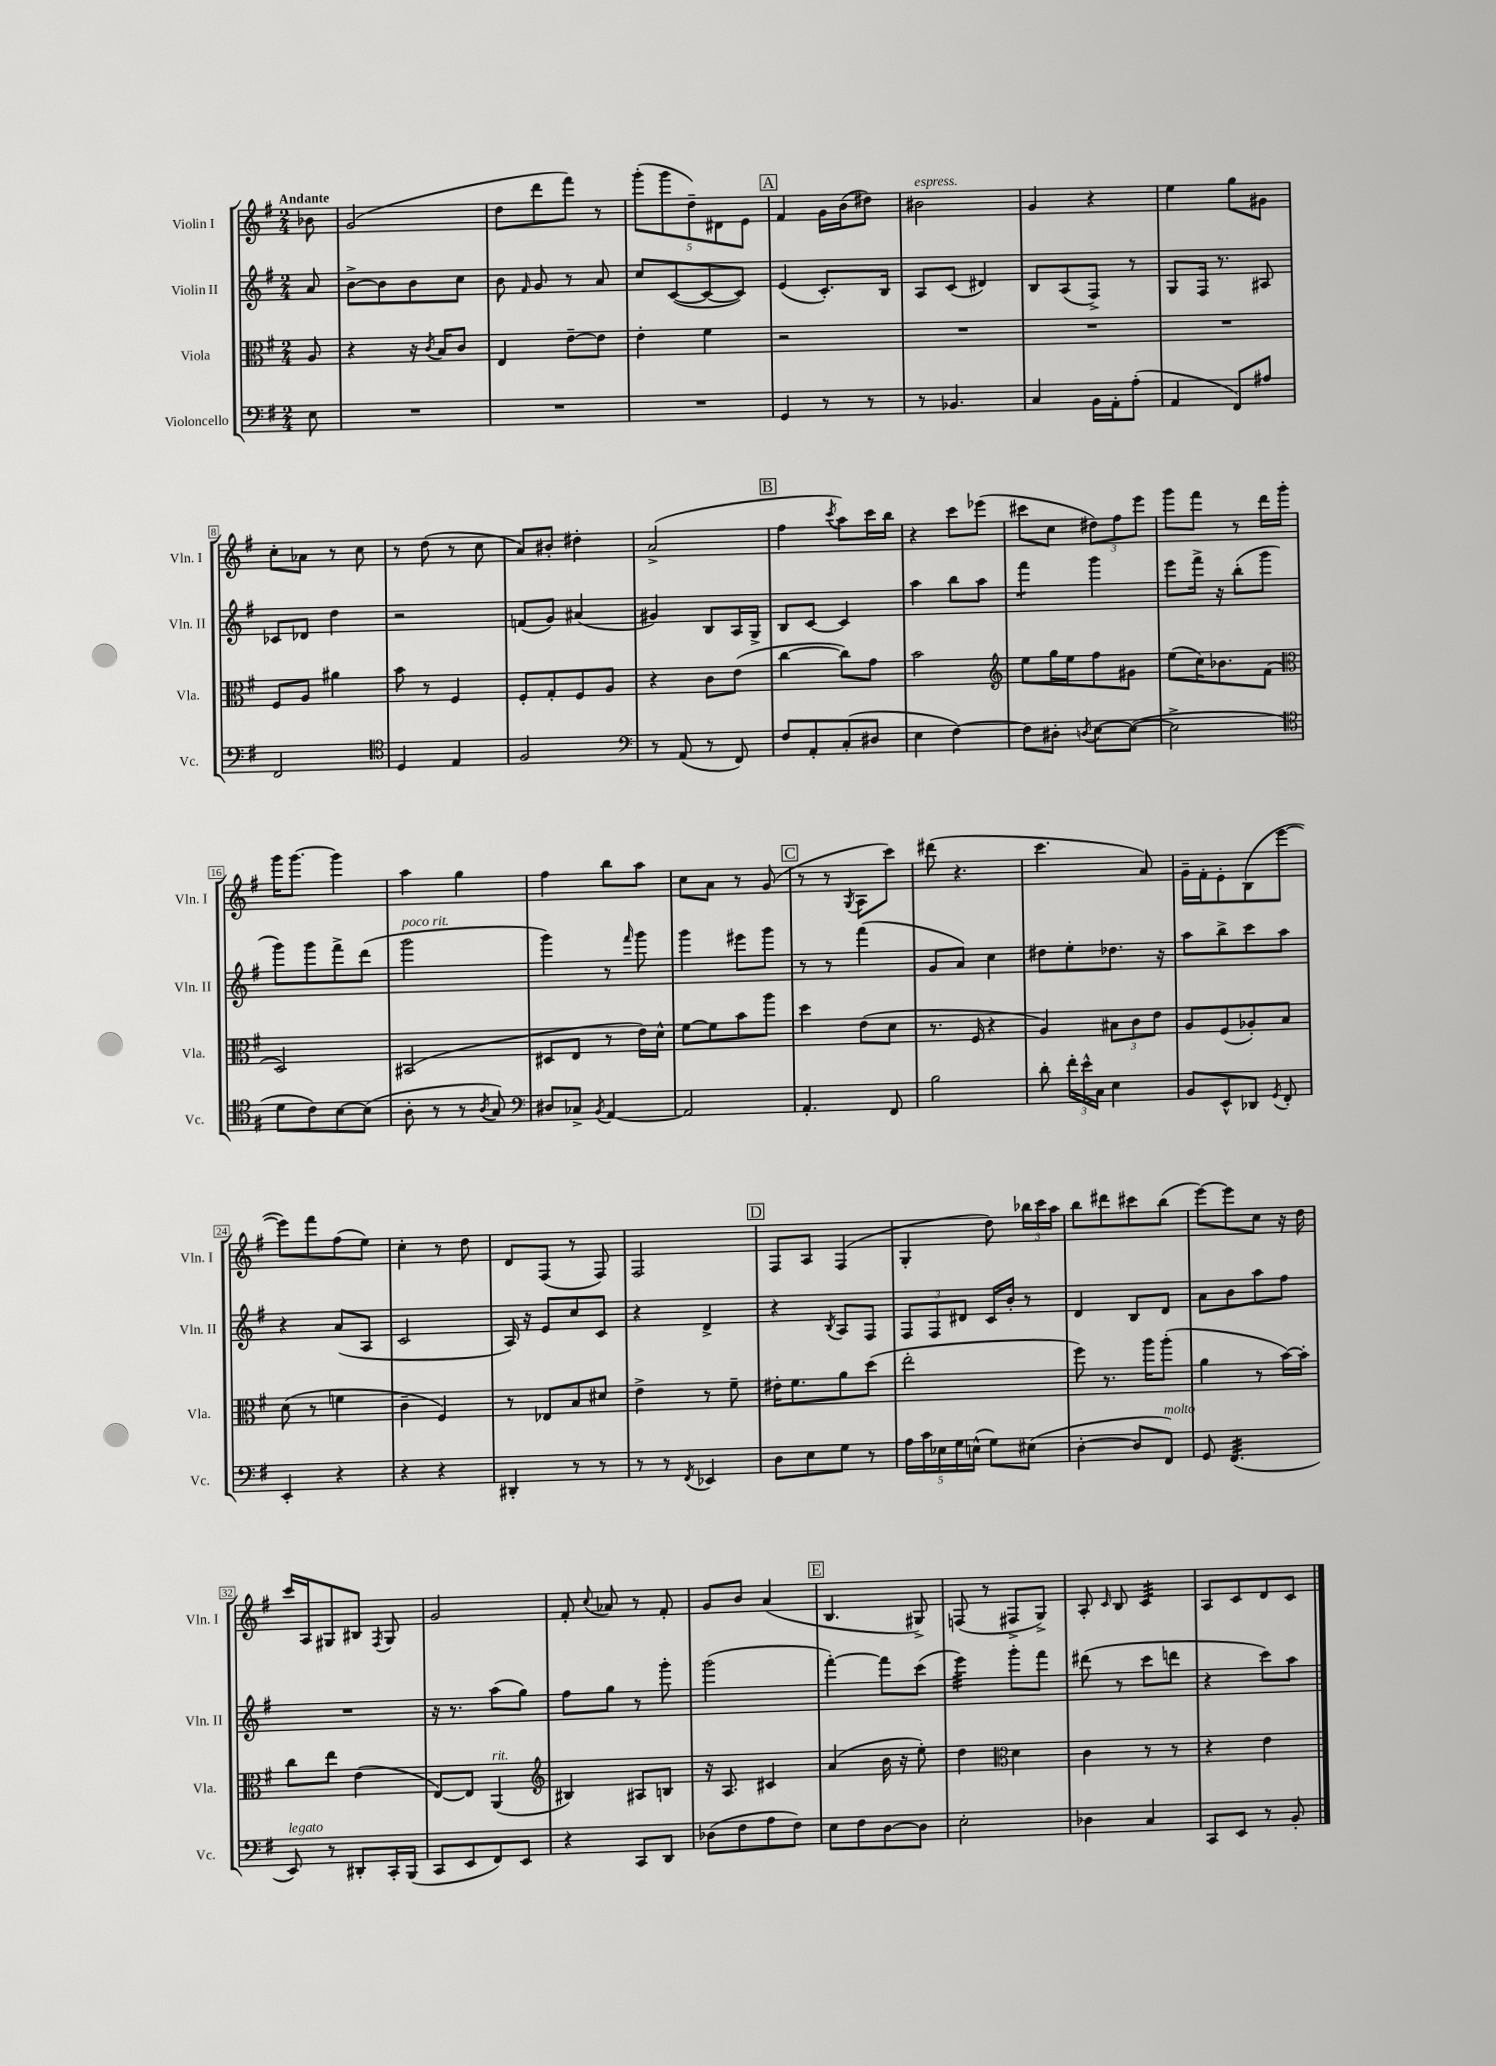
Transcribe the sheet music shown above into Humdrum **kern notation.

**kern	**kern	**kern	**kern
*staff4	*staff3	*staff2	*staff1
*clefF4	*clefC3	*clefG2	*clefG2
*k[f#]	*k[f#]	*k[f#]	*k[f#]
*M2/4	*M2/4	*M2/4	*M2/4
8E	8A	8a	8b-
=	=	=	=
2r	4r	[8b^	(2g
.	.	8b]	.
.	16r	8b	.
.	8qc	.	.
.	16B	.	.
.	8c	8cc	.
=	=	=	=
2r	4E	8b	8dd
.	.	16qqf#	.
.	.	8g	8ddd
.	[8e~	8r	8fff#)
.	8e]	8a	8r
=	=	=	=
2r	4e'	8cc	(10ggg'
.	.	.	10ggg
.	.	([8c	.
.	.	.	10dd~)
.	4f#	8c_	.
.	.	.	10d#
.	.	8c])	.
.	.	.	10e
=	=	=	=
4GG	2r	(4e	4f#
8r	.	8.c')	16g
.	.	.	(16b
8r	.	.	8dd#)
.	.	16B	.
=	=	=	=
8r	2r	8A	2b#
4.BB-	.	(8c	.
.	.	4d#)	.
=	=	=	=
4C	2r	8B	4g
.	.	(8A	.
16BB	.	8F#^)	4r
16AA'	.	.	.
(8A'	.	8r	.
=	=	=	=
4AA	2r	8G	4ee
.	.	16F#	.
.	.	8.r	.
8FF#)	.	.	8gg
8A#	.	8A#	8g#
=	=	=	=
2FF#	8F#	8c-	8cc'
.	8A	8d-	8a-
.	4a#	4dd	8r
.	.	.	8cc
=	=	=	=
*clefC4	*	*	*
4D	8b	2r	8r
.	8r	.	(8dd
4E	4F#	.	8r
.	.	.	8cc
=	=	=	=
2F#	8F#'	(8f	8a)
.	8G'	8g)	8b#'
.	8F#	(4a#	4dd#'
.	8A	.	.
=	=	=	=
*clefF4	*	*	*
8r	4r	4g#)	(2a^
(8AA	.	.	.
8r	8c	8B	.
8FF#)	(8e	16A	.
.	.	16G^	.
=	=	=	=
8F#	[4cc	8B	4ff#
8AA'	.	[8c	.
.	.	.	8qccc
(8C'	8cc])	4c]	8aa)
8D#	8g	.	16ccc
.	.	.	16bb
=	=	=	=
4E	2b	4aa	4r
[4F#)	.	8bb	8ccc
.	.	8aa	(8eee-
=	=	=	=
*	*clefG2	*	*
8F#]	8ee	4fff#	8ccc#
8D#'	16gg	.	8cc
.	16ee	.	.
8qD	.	.	.
[8E	8ff#	4ggg	12dd#)
.	.	.	12ff#
(8E_	8g#	.	.
.	.	.	12eee
=	=	=	=
2E^]	(8ee	8eee	8ggg
.	16cc)	16fff#^	8fff#
.	8.b-	16r	.
.	.	(8bb'	8r
.	(8f#	8ggg	16ddd
.	.	.	16ggg'
=	=	=	=
*clefC4	*clefC3	*	*
8d	2D)	8ggg)	16ggg
.	.	.	[8.ggg
8c)	.	8ggg	.
[8B	.	8fff#^	4ggg]
(8B]	.	(8ddd	.
=	=	=	=
8A'	(2BB#	2ggg	4aa
8r	.	.	.
8r	.	.	4gg
8qA	.	.	.
8G)	.	.	.
=	=	=	=
*clefF4	*	*	*
8D#	8D#	4ggg)	4ff#
8C-^	8E	.	.
8qBB	.	.	.
[4AA	8r	8r	8bb
.	.	16qqfff#	.
.	16e)	8ggg	8aa
.	16d^^	.	.
=	=	=	=
2AA]	[8f#	4ggg	8cc
.	8f#]	.	8a
.	8b	8eee#	8r
.	8aa	8ggg	(8g
=	=	=	=
4.AA'	4dd	8r	8r
.	.	8r	8r
.	.	.	8qG
.	(8e	(4fff#	8A
8FF#	8d	.	8ccc)
=	=	=	=
2B	8.r	8g	(8ddd#
.	.	8a)	4.r
.	16F#	.	.
.	4r	4cc	.
=	=	=	=
8d'	4A)	8dd#	4.ccc
24f#'	.	8ee'	.
24e^^	.	.	.
24C	.	.	.
4E	12B#	8.dd-	.
.	12c	.	.
.	.	.	8a)
.	12e	.	.
.	.	16r	.
=	=	=	=
8BB	8A	8aa	16g~
.	.	.	16f#'
8EE^^	(8F#	8bb^	8e'
8DD-	8A-')	8ccc	(8B
8qGG	.	.	.
8FF#'	8B	8aa	[8eee
=	=	=	=
4EE'	(8d	4r	8eee])
.	8r	.	8fff#
4r	4f	(8a	(8ff#
.	.	8A	8ee)
=	=	=	=
4r	4c~	2c	4cc'
4r	4F#)	.	8r
.	.	.	8dd
=	=	=	=
4DD#'	8r	16A)	8d
.	.	16r	.
.	8E-	8e	(8F#
8r	8B	8cc	8r
8r	8d#	8c	8F#)
=	=	=	=
8r	4e^	4r	2F#
8r	.	.	.
8qFF#	.	.	.
4EE-	8r	4d^	.
.	8f#~	.	.
=	=	=	=
8D	16e#'	4r	8F#
.	8.f#	.	.
8E	.	.	8A
.	.	8qB	.
8G	8a	8A	(4F#
8r	(8dd	8F#	.
=	=	=	=
20A	2ee'	12F#	4G'
20c	.	.	.
.	.	12F#	.
20E-	.	.	.
20G	.	.	.
.	.	12d#	.
(20E^^	.	.	.
8G)	.	16c	8dd)
.	.	16b'	.
(8E#	.	8r	24bb-
.	.	.	24ccc
.	.	.	24aa
=	=	=	=
[4D'	8ff#)	4d	8bb
.	8.r	.	8ddd#
8D]	.	8B	8ccc#
.	16aa	.	.
8FF#)	(8aa'	8d	(8bb
=	=	=	=
8GG	4a	8a	[8eee)
(4.FF#	.	8b	8eee]
.	8r	8aa	8cc
.	[16b)	8ff#	16r
.	16b']	.	16dd
=	=	=	=
8EE)	8cc	2r	16ccc
.	.	.	16A
8r	8ee	.	8G#
8DD#'	(4e	.	8B#
.	.	.	8qF#
16CC'	.	.	8G#
(16BBB	.	.	.
=	=	=	=
8CC	[8E)	16r	2g
.	.	8.r	.
8EE	8E]	.	.
8FF#)	(4AA	(8aa	.
8EE	.	8gg)	.
=	=	=	=
*	*clefG2	*	*
4r	4B#)	8ff#	8f#'
.	.	.	8qqcc
.	.	8gg	8a-
8CC	8A#	8r	8r
8DD	8B	8ggg'	8f#'
=	=	=	=
(8D-	16r	(2ggg	8g
.	8.A	.	.
8F#	.	.	8b
8A	4c#	.	(4a
8F#)	.	.	.
=	=	=	=
8E	(4a	[4fff#')	4.B
8F#	.	.	.
[8D	16b	8fff#]	.
.	16r	.	.
8D]	8ee')	(8ccc	8G#^)
=	=	=	=
2E'	4dd	4eee)	(8F
.	.	.	8r
*	*clefC3	*	*
.	4d	8ggg'	8F#^
.	.	8fff#	8G^)
=	=	=	=
4D-	4c	(8ddd#	8A'
.	.	.	16qqc
.	.	8r	8B
4C	8r	8ccc	4c
.	8r	8ddd	.
=	=	=	=
8CC	4r	4r	8A
8EE	.	.	8c
8r	4e	8ccc)	8d
8BB'	.	8aa	8c
==	==	==	==
*-	*-	*-	*-
